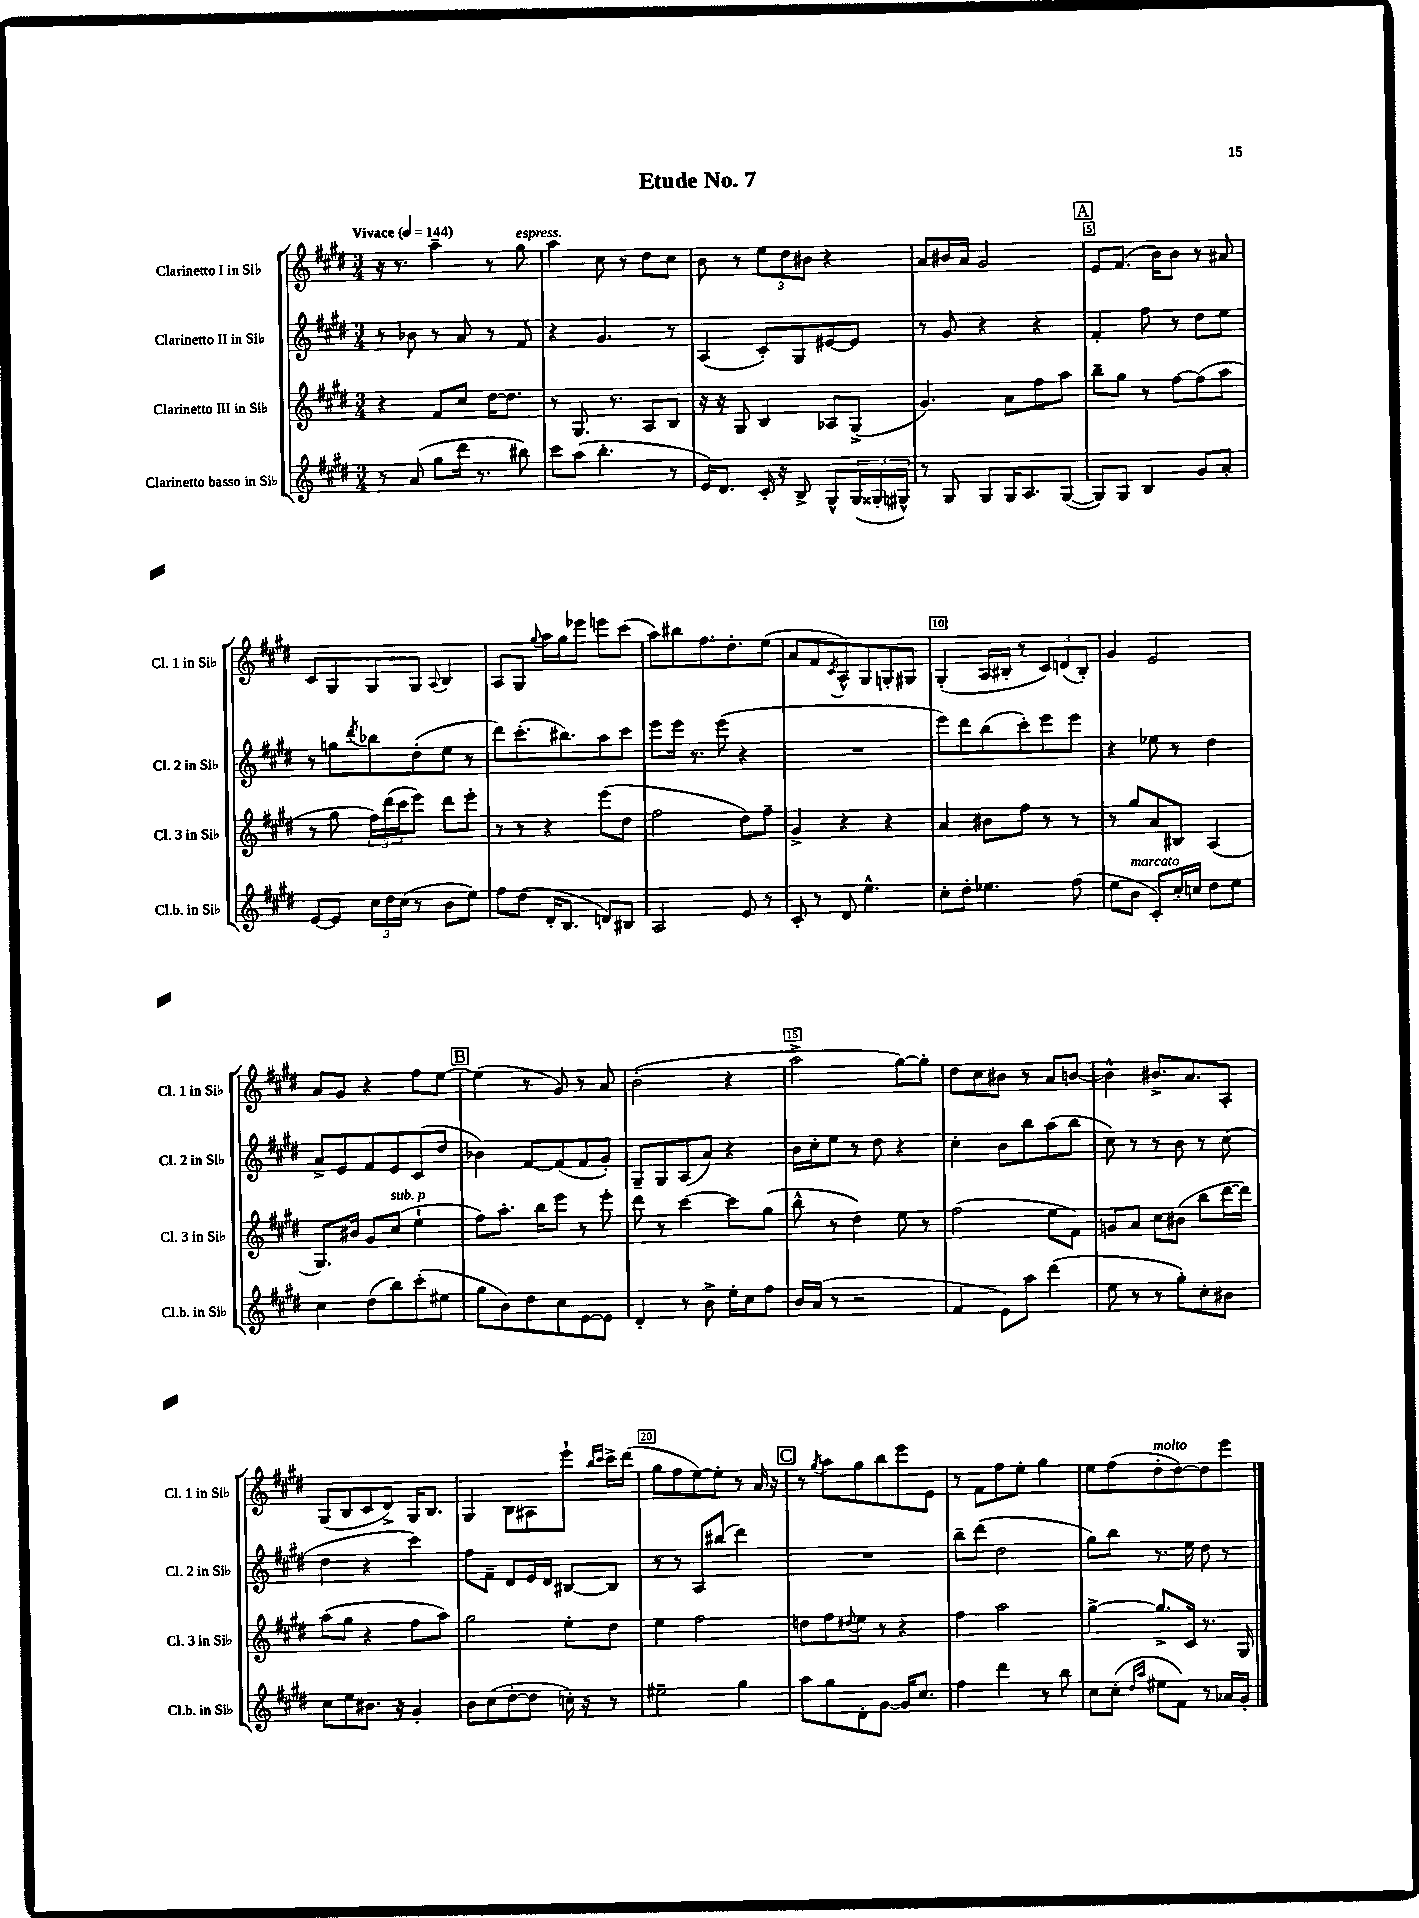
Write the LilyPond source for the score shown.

\header { title = "Etude No. 7" }
<<
\new StaffGroup <<
\new Staff = "s0" \with { instrumentName = "Clarinetto I in Sib" shortInstrumentName = "Cl. 1 in Sib" } {
    \clef treble \key e \major \numericTimeSignature \time 3/4 \tempo "Vivace" 4 = 144
    r16 r8. a''4-- r8 gis''8^\markup { \italic "espress." } |
    a''4 cis''8 r8 dis''8 cis''8 |
    b'8 r8 \tuplet 3/2 { e''8 dis''8 bis'8 } r4 |
    a'8 bis'16 a'16 gis'2 |
    \mark \markup { \box "A" } e'8 fis'8.( b'16) b'8 r8 ais'8 |
    cis'8 gis8 gis8 gis8 \appoggiatura { a8 } b4 |
    a8 gis8 \appoggiatura { gis''8 } a''16 gis''16 ees'''8 e'''8 cis'''8( |
    a''8) bis''8 fis''8. dis''8.-. e''8( |
    a'8 fis'8 \acciaccatura { cis'8 } a8-^) gis8 g8-. gis8 |
    gis4-.( a16 bis16-. r8 \tuplet 3/2 { cis'8) d'8( bis8-.) } |
    gis'4 e'2 |
    a'8 gis'8 r4 fis''8 e''8~ |
    \mark \markup { \box "B" } e''4( r8 gis'8) r8 a'8 |
    b'2-.( r4 |
    a''2-> gis''8~) gis''8-. |
    dis''8 cis''8 bis'8 r8 a'8 b'8~ |
    b'4-^ bis'8.-> a'8. a8-. |
    gis8( b8 cis'8 dis'8->) gis16 b8. |
    gis4 b8 ais8 e'''8-! \grace { b''16 cis'''16 } cis'''16-> dis'''16( |
    gis''8 fis''8 e''8~) e''8-. r8 a'16 r16 |
    \mark \markup { \box "C" } r8 \acciaccatura { gis''8 } a''8 gis''8 b''8 e'''8 e'8 |
    r8 fis'8 fis''8 e''8-. gis''4 |
    e''8 fis''8( dis''8-.^\markup { \italic "molto" } dis''8~) dis''8 e'''8 \bar "|." |
}
\new Staff = "s1" \with { instrumentName = "Clarinetto II in Sib" shortInstrumentName = "Cl. 2 in Sib" } {
    \clef treble \key e \major \numericTimeSignature \time 3/4
    r8 bes'8 r8 a'8 r8 fis'8 |
    r4 gis'4. r8 |
    a4( cis'8-.) gis8 eis'8~ eis'8 |
    r8 gis'8 r4 r4 |
    \mark \markup { \box "A" } fis'4-. fis''8 r8 dis''8 e''8 |
    r8 g''8 \acciaccatura { dis'''8 } bes''8 dis''8-.( e''8 r8 |
    dis'''8) cis'''8.-.( bis''8.) a''8 cis'''8 |
    e'''8 e'''16 r8. e'''8( r4 |
    R2. |
    e'''8) dis'''8 b''8( cis'''8-.) e'''8 e'''8 |
    r4 ees''8 r8 dis''4 |
    a'8-> e'8 fis'8 e'8 cis'8( dis''8 |
    \mark \markup { \box "B" } bes'4) fis'8~ fis'8( fis'8 gis'8-.) |
    gis8-- gis8 a8( a'8) r4 |
    b'16 cis''16-. e''8 r8 dis''8 r4 |
    cis''4-. b'8 b''8 a''8( b''8 |
    cis''8) r8 r8 b'8 r8 cis''8( |
    dis''4 r4 cis'''4) |
    fis''8 fis'8-- dis'8 e'16 dis'16 bis8~ bis8 |
    r8 r8 a8 bis''8( dis'''4) |
    \mark \markup { \box "C" } R2. |
    b''8-- dis'''8( dis''2 |
    gis''8) b''8 r8. e''16 dis''8 r8 \bar "|." |
}
\new Staff = "s2" \with { instrumentName = "Clarinetto III in Sib" shortInstrumentName = "Cl. 3 in Sib" } {
    \clef treble \key e \major \numericTimeSignature \time 3/4
    r4 fis'8 cis''8 dis''16~ dis''8. |
    r8 gis8. r8. a8 b8 |
    r16 r16 gis8 b4 aes8 gis8->( |
    gis'4.) a'8 fis''8 a''8 |
    \mark \markup { \box "A" } b''8-- gis''8 r8 fis''8~ fis''8( a''8 |
    r8 gis''8 \tuplet 3/2 { fis''16) dis'''16( cis'''16 } e'''8) dis'''8 e'''8-. |
    r8 r8 r4 e'''8( dis''8 |
    fis''2 dis''8) fis''8-- |
    gis'4-> r4 r4 |
    a'4 bis'8 fis''8 r8 r8 |
    r8 gis''8 a'8 bis8 a4( |
    gis8.) bis'16 gis'8 cis''8^\markup { \italic "sub. p" }( e''4-! |
    \mark \markup { \box "B" } fis''8) a''8.-. b''16 e'''8 r8 e'''8-. |
    dis'''8 r8 cis'''4~ cis'''8 gis''8( |
    b''8-^ r8 dis''4) e''8 r8 |
    fis''2( e''8 fis'8) |
    g'8 a'8 cis''8 bis'8( b''8 dis'''16~ dis'''16) |
    a''8( gis''8 r4 fis''8 a''8) |
    gis''2 e''8-. dis''8 |
    e''4 fis''2 |
    \mark \markup { \box "C" } d''8 fis''8 \appoggiatura { dis''8 } e''8 r8 r4 |
    fis''4 a''2 |
    gis''4~-> gis''8.-> cis'16 r8. gis16 \bar "|." |
}
\new Staff = "s3" \with { instrumentName = "Clarinetto basso in Sib" shortInstrumentName = "Cl.b. in Sib" } {
    \clef treble \key e \major \numericTimeSignature \time 3/4
    r8 a'8( gis''8 dis'''16 r8. bis''8) |
    cis'''8 a''8( b''4.-. r8 |
    e'16) dis'8. cis'16-. r16 b8-> gis8-^ \tuplet 3/2 { gis16( gisis16-. gis16-^) } |
    r8 gis8 gis8 gis16 a8. gis8~( |
    \mark \markup { \box "A" } gis8) gis8 b4 gis'8 a'8-. |
    e'8~ e'8 \tuplet 3/2 { cis''16 dis''16 cis''16( } r8 b'8 e''8) |
    fis''8 dis''8( dis'16-. b8. d'8) bis8 |
    a2 e'8 r8 |
    cis'8-. r8 dis'8 e''4.-^ |
    cis''8-. dis''8-. ees''4. fis''8( |
    e''8 b'8^\markup { \italic "marcato" } cis'8-.) cis''16-. c''16 dis''8 e''8 |
    cis''4 dis''8( b''8) cis'''8-.( eis''8 |
    \mark \markup { \box "B" } gis''8 b'8) dis''8 cis''8 e'8~ e'8 |
    dis'4-. r8 b'8-> e''16-. cis''16 fis''8 |
    b'16 a'16( r8 r2 |
    fis'4 e'8) a''8 dis'''4( |
    e''8 r8 r8 gis''8-.) cis''8-. bis'8 |
    cis''8 e''8 bis'8. r16 gis'4-. |
    b'8 cis''8( dis''8~-. dis''8 c''16-.) r16 r8 |
    eis''2-- gis''4 |
    \mark \markup { \box "C" } a''8 gis''8 dis'8-. gis'8~ gis'16 cis''8. |
    fis''4 dis'''4 r8 b''8 |
    cis''8 cis''8-.( \grace { dis''16 a''16 } eis''8 fis'8) r8 aes'16 gis'16-. \bar "|." |
}
>>
>>
\layout { \context { \Score \override BarNumber.break-visibility = ##(#f #t #t) barNumberVisibility = #(every-nth-bar-number-visible 5) \override BarNumber.stencil = #(make-stencil-boxer 0.1 0.3 ly:text-interface::print) } }
